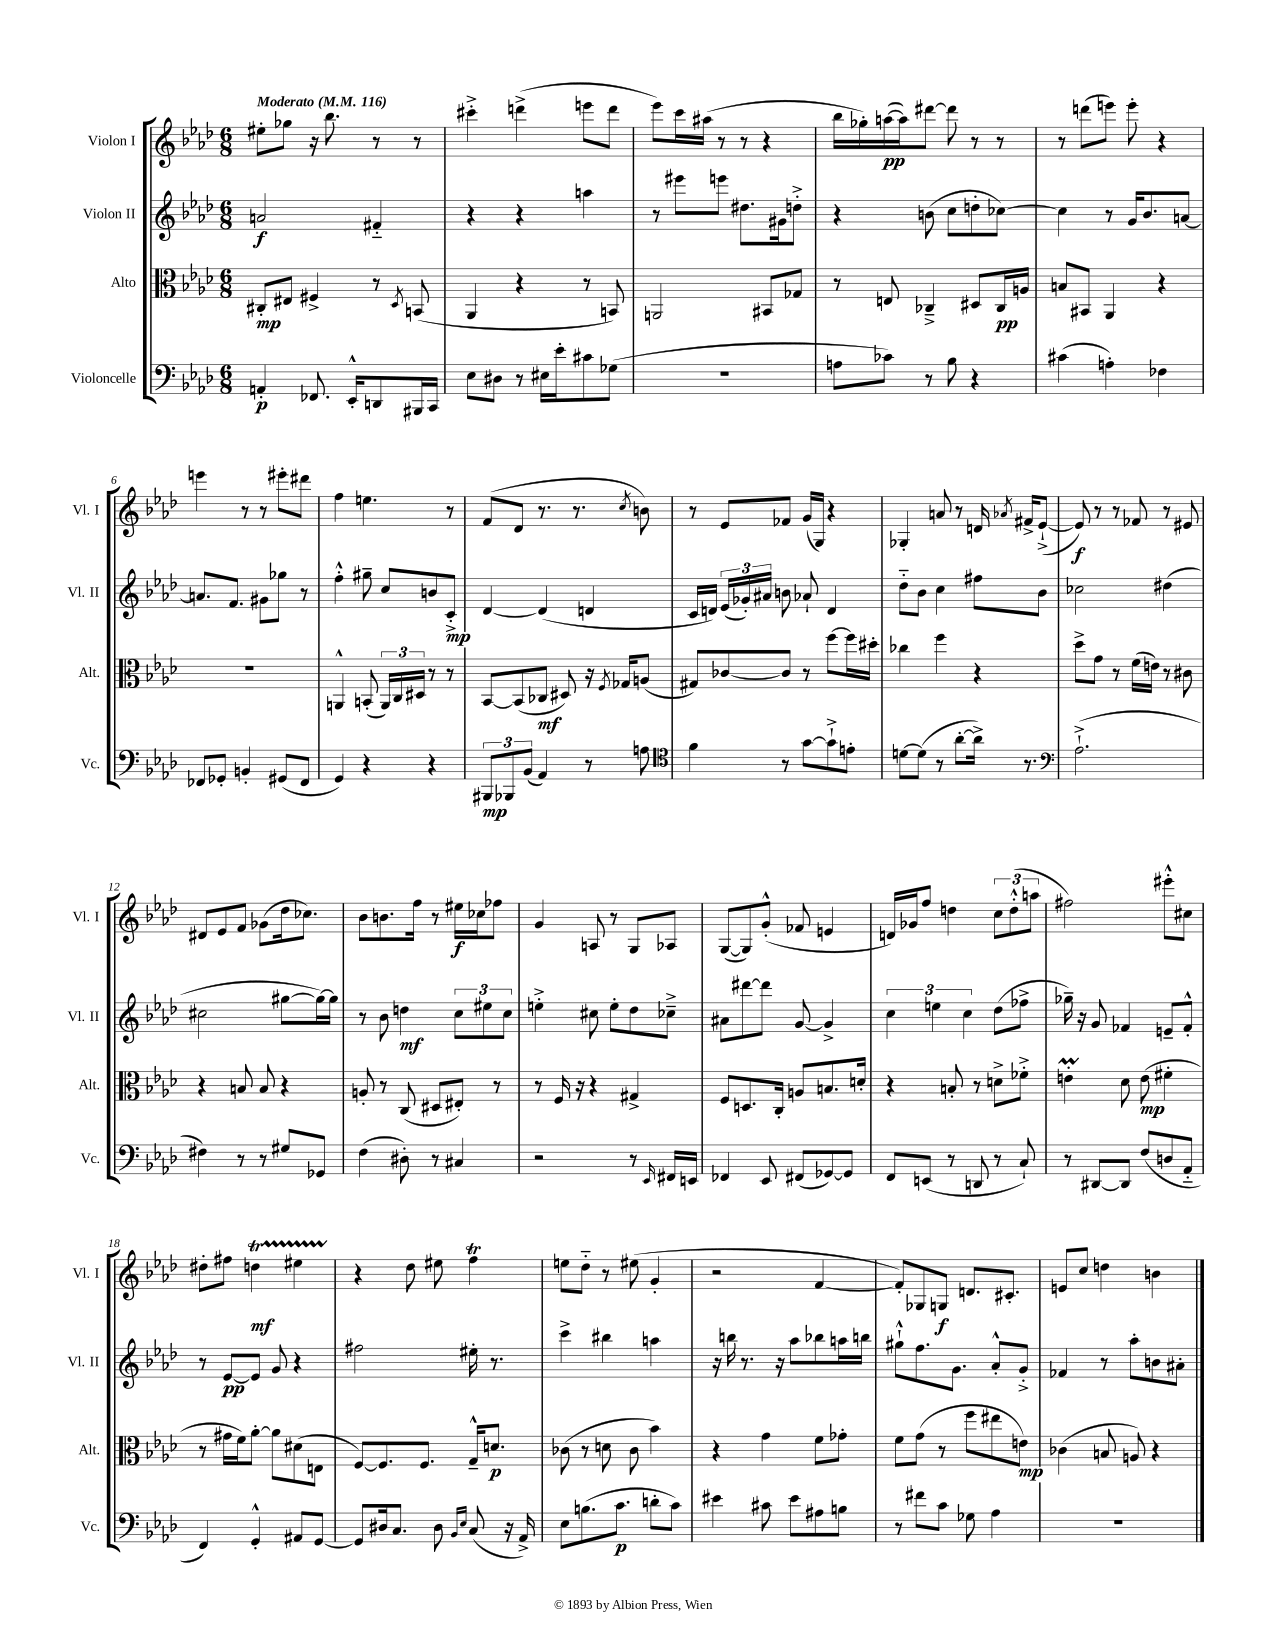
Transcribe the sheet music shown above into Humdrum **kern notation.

**kern	**dynam	**kern	**dynam	**kern	**dynam	**kern	**dynam
*part4	*part4	*part3	*part3	*part2	*part2	*part1	*part1
*staff4	*staff4	*staff3	*staff3	*staff2	*staff2	*staff1	*staff1
*I"Violoncelle	*	*I"Alto	*	*I"Violon II	*	*I"Violon I	*
*I'Vc.	*	*I'Alt.	*	*I'Vl. II	*	*I'Vl. I	*
*clefF4	*	*clefC3	*	*clefG2	*	*clefG2	*
*k[b-e-a-d-]	*	*k[b-e-a-d-]	*	*k[b-e-a-d-]	*	*k[b-e-a-d-]	*
*M6/8	*	*M6/8	*	*M6/8	*	*M6/8	*
*MM116	*	*MM116	*	*MM116	*	*MM116	*
=1	=1	=1	=1	=1	=1	=1	=1
!	!	!	!	!	!	!LO:TX:a:B:t=Moderato	!
4AAn'/	p	8C#X'/L	mp	2an/	f	8ee#X'\L	.
.	.	8E#X/J	.	.	.	8gg-X\J	.
8.FF-X/	.	4F#X^/	.	.	.	16r	.
.	.	.	.	.	.	8.bb-\	.
16EE-'^^/KL	.	.	.	.	.	.	.
8DDn/	.	8r	.	4f#X/	.	8r	.
.	.	8qD-/	.	.	.	.	.
16BBB#X/L	.	(8BBn/	.	.	.	8r	.
16CC/JJ	.	.	.	.	.	.	.
=2	=2	=2	=2	=2	=2	=2	=2
8E-\L	.	4AA-/	.	4r	.	4ccc#X'^\	.
8D#X\J	.	.	.	.	.	.	.
8r	.	4r	.	4r	.	(4dddn^\	.
16E#X\LL	.	.	.	.	.	.	.
16e-'\J	.	.	.	.	.	.	.
8c#X\	.	8r	.	4aan\	.	8eeen\L	.
(8G-X\J	.	8BBn/)	.	.	.	8ddd\J	.
=3	=3	=3	=3	=3	=3	=3	=3
2.r	.	2AAn/	.	8r	.	8eee-\L)	.
.	.	.	.	8eee#X\L	.	16ccc\L	.
.	.	.	.	.	.	(16aa#X\JJ	.
.	.	.	.	8eeen\J	.	8r	.
.	.	.	.	8.dd#X\L	.	8r	.
.	.	8BB#X/L	.	.	.	4r	.
.	.	.	.	16g#X\k	.	.	.
.	.	8G-X/J	.	8ddn'^\J	.	.	.
=4	=4	=4	=4	=4	=4	=4	=4
8An\L	.	8r	.	4r	.	16bb-\LL	.
.	.	.	.	.	.	16gg-X'\)	.
8c-X\J)	.	8En/	.	.	.	([16aan\	pp
.	.	.	.	.	.	16aa\J])	.
8r	.	4C-X~^/	.	(8bn\	.	[8ddd#X\J	.
8B-\	.	.	.	8cc\L	.	8ddd#\]	.
4r	.	8D#X/L	.	8ddn'\	.	8r	.
.	.	16C-/L	pp	[8cc-X\J)	.	8r	.
.	.	16An/JJ	.	.	.	.	.
=5	=5	=5	=5	=5	=5	=5	=5
(4c#X\	.	8Bn/L	.	4cc-\]	.	8r	.
.	.	8BB#X/J	.	.	.	(8dddn\L	.
4An'\)	.	4AA-/	.	8r	.	8eeen\J)	.
.	.	.	.	16g/KL	.	8eee'\	.
.	.	.	.	8.b-/	.	.	.
4F-X\	.	4r	.	.	.	4r	.
.	.	.	.	[8an/J	.	.	.
!!LO:LB:g=z
=6	=6	=6	=6	=6	=6	=6	=6
8FF-X/L	.	2.r	.	8.an/L]	.	4eeen\	.
8GG-X'/J	.	.	.	.	.	.	.
.	.	.	.	8.f/J	.	.	.
4BBn'/	.	.	.	.	.	8r	.
.	.	.	.	8g#X\L	.	8r	.
(8GG#X/L	.	.	.	8gg-X\J	.	8eee#X'\L	.
8FF-/J	.	.	.	8r	.	8ddd#X\J	.
=7	=7	=7	=7	=7	=7	=7	=7
4GG/)	.	4AAn^^/	.	4ff'^^\	.	4ff\	.
4r	.	(8BBn'/	.	8gg#X~\	.	4.een\	.
.	.	24AA/LL)	.	8cc/L	.	.	.
.	.	24C/	.	.	.	.	.
.	.	24D#X/JJ	.	.	.	.	.
4r	.	8r	.	8bn/	.	.	.
.	.	8r	.	8c'^/J	mp	8r	.
=8	=8	=8	=8	=8	=8	=8	=8
12BBB#X/L	mp	[8BB-/L	.	[4d-/	.	(8f/L	.
12BBB-X/	.	.	.	.	.	.	.
.	.	(8BB-/]	.	.	.	8d-/J	.
(12BB-/J	.	.	.	.	.	.	.
4AA-/)	.	8C-X/J	mf	(4d-/]	.	8.r	.
.	.	8D#X/)	.	.	.	.	.
.	.	.	.	.	.	8.r	.
8r	.	16r	.	4dn/	.	.	.
.	.	8qF/	.	.	.	.	.
.	.	16G-X/KL	.	.	.	.	.
.	.	.	.	.	.	8qcc/	.
8An\	.	(8An/J	.	.	.	8bn\)	.
=9	=9	=9	=9	=9	=9	=9	=9
*clefC4	*	*	*	*	*	*	*
4f\	.	8G#X/L)	.	16c/LL	.	8r	.
.	.	.	.	16dn/JJ)	.	.	.
.	.	[8c-X/	.	(24e-/LL	.	8e-/L	.
.	.	.	.	24g-X'/)	.	.	.
.	.	.	.	24a#X/JJ	.	.	.
8r	.	8c-/J]	.	8bn\	.	8f-X/J	.
[8g\L	.	8r	.	8a-X`/	.	(16g/LL	.
.	.	.	.	.	.	16G/JJ)	.
8g`^\]	.	[8ff\L	.	4d/	.	4r	.
8en'\J	.	16ff\L]	.	.	.	.	.
.	.	16dd#X'\JJ	.	.	.	.	.
=10	=10	=10	=10	=10	=10	=10	=10
[8dn\L	.	4cc-X\	.	8dd-\L	.	4G-X'/	.
(8d\J]	.	.	.	8b-\J	.	.	.
8r	.	4ff\	.	4cc\	.	8an/	.
[8a-'\L	.	.	.	.	.	8r	.
16a-^\Jk])	.	4r	.	8ff#X\L	.	16dn/	.
.	.	.	.	.	.	8qa-X/	.
8.r	.	.	.	.	.	16f#X^/KL	.
.	.	.	.	8b-\J	.	([8e-`^/J	.
=11	=11	=11	=11	=11	=11	=11	=11
*clefF4	*	*	*	*	*	*	*
(2.A-`^\	.	8dd-^\L	.	2cc-X\	.	8e-/])	f
.	.	8g\J	.	.	.	8r	.
.	.	8r	.	.	.	8r	.
.	.	(16f\LL	.	.	.	8f-X/	.
.	.	16en\JJ)	.	.	.	.	.
.	.	8r	.	(4dd#X\	.	8r	.
.	.	8c#X\	.	.	.	8e#X/	.
!!LO:LB:g=z
=12	=12	=12	=12	=12	=12	=12	=12
4F#X\)	.	4r	.	2cc#X\	.	8d#X/L	.
.	.	.	.	.	.	8e-/	.
8r	.	8Bn/	.	.	.	8f/J	.
8r	.	8B/	.	.	.	(8g-X\L	.
8G#X/L	.	4r	.	[8gg#X\L	.	16dd-\k	.
.	.	.	.	.	.	8.cc-X\J)	.
8GG-X/J	.	.	.	16gg#\L_)	.	.	.
.	.	.	.	16gg#\JJ]	.	.	.
=13	=13	=13	=13	=13	=13	=13	=13
(4F\	.	8An'/	.	8r	.	8b-\L	.
.	.	8r	.	8b-\	.	8.bn\	.
8D#X'\)	.	(8C/	.	4ddn\	mf	.	.
.	.	.	.	.	.	16ff\Jk	.
8r	.	8D#X/L	.	.	.	8r	.
4C#X/	.	8E#X'/J)	.	12cc\L	.	16ee#X\LL	f
.	.	.	.	.	.	16cc-X\J	.
.	.	.	.	12ee#X\	.	.	.
.	.	8r	.	.	.	8ff-X\J	.
.	.	.	.	12cc\J	.	.	.
=14	=14	=14	=14	=14	=14	=14	=14
2r	.	8r	.	4een'^\	.	4g/	.
.	.	16F/	.	.	.	.	.
.	.	16r	.	.	.	.	.
.	.	4r	.	8cc#X\	.	8An/	.
.	.	.	.	8ee'\L	.	8r	.
8r	.	4G#X^/	.	8dd-\	.	8G/L	.
16qqEE-/	.	.	.	.	.	.	.
16FF#X/LL	.	.	.	8cc-X~^\J	.	8A-X/J	.
16EEn/JJ	.	.	.	.	.	.	.
=15	=15	=15	=15	=15	=15	=15	=15
4FF-X/	.	8F/L	.	8a#X\L	.	([8G/L	.
.	.	8.Dn/	.	[8ddd#X\	.	8G/])	.
8EE-/	.	.	.	8ddd#\J]	.	(8g'^^/J	.
.	.	16C'/Jk	.	.	.	.	.
(8FF#X/L	.	8An/L	.	[8g/	.	8f-X/	.
[8GG-X/)	.	8.Bn/	.	4g^/]	.	4en/	.
8GG-/J]	.	.	.	.	.	.	.
.	.	16dn'/Jk	.	.	.	.	.
=16	=16	=16	=16	=16	=16	=16	=16
8FF/L	.	4r	.	6cc\	.	16dn/LL)	.
.	.	.	.	.	.	16g-X/J	.
(8EEn/J	.	.	.	.	.	8ff/J	.
.	.	.	.	6een\	.	.	.
8r	.	8Bn'/	.	.	.	4ddn\	.
.	.	.	.	6cc\	.	.	.
8DDn/	.	8r	.	.	.	.	.
8r	.	8dn^\L	.	(8dd-\L	.	12cc\L	.
.	.	.	.	.	.	(12dd'^^\	.
8C`/)	.	8f-X'^\J	.	8ff-X^\J	.	.	.
.	.	.	.	.	.	12aan\J	.
=17	=17	=17	=17	=17	=17	=17	=17
8r	.	4enm'\	.	16gg-X~\)	.	2ff#X\)	.
.	.	.	.	16r	.	.	.
[8DD#X/L	.	.	.	8g/	.	.	.
8DD#/J]	.	8d-\	.	4f-X/	.	.	.
(8F/L	.	(8e\	mp	.	.	.	.
8Dn/	.	4f#X'\	.	8en~/L	.	8eee#X'^^\L	.
8AA-/J	.	.	.	8f-'^^/J	.	8cc#X\J	.
!!LO:LB:g=z
=18	=18	=18	=18	=18	=18	=18	=18
4FF/)	.	8r	.	8r	.	8dd#X'\L	.
.	.	16g#X\LL	.	[8e-/L	pp	8ff#X\J	.
.	.	16f\J)	.	.	.	.	.
4GG'^^/	.	[8a-'\J	.	8e-/J]	.	4ddnt\	mf
.	.	8a-\L]	.	8g/	.	.	.
8AA#X/L	.	(8d#X\	.	4r	.	4ee#XTTT\	.
[8GG/J	.	8En\J	.	.	.	.	.
=19	=19	=19	=19	=19	=19	=19	=19
8GG/L]	.	[8F/L)	.	2ff#X\	.	4r	.
16D#X/k	.	8.F/]	.	.	.	.	.
8.C/J	.	.	.	.	.	.	.
.	.	.	.	.	.	8dd-\	.
.	.	8.F/J	.	.	.	.	.
8D#\	.	.	.	.	.	8ee#X\	.
16qqBB-/LL	.	.	.	.	.	.	.
16qqE-/JJ	.	.	.	.	.	.	.
(8C/	.	16G~^^/KL	.	16ee#X'\	.	4ffT\	.
.	.	8.dn/J	p	8.r	.	.	.
16r	.	.	.	.	.	.	.
16AA-^/)	.	.	.	.	.	.	.
=20	=20	=20	=20	=20	=20	=20	=20
8E-\L	.	(8c-X\	.	4ccc^\	.	8een\L	.
(8.Bn\	.	8r	.	.	.	8dd-\J	.
.	.	8dn\	.	4bb#X\	.	8r	.
8.c\J	p	.	.	.	.	.	.
.	.	8c-\	.	.	.	(8ee#X\	.
8dn'\L	.	4b-\)	.	4aan\	.	4g'/	.
8c\J)	.	.	.	.	.	.	.
=21	=21	=21	=21	=21	=21	=21	=21
4e#X\	.	4r	.	16r	.	2r	.
.	.	.	.	16bbn\	.	.	.
.	.	.	.	8.r	.	.	.
8c#X\	.	4g\	.	.	.	.	.
.	.	.	.	16r	.	.	.
8e#\L	.	.	.	8aa-\L	.	.	.
8A#X\	.	8f\L	.	8bb-X\	.	[4f/	.
8Bn\J	.	8g-X'\J	.	16aan\L	.	.	.
.	.	.	.	16bbn\JJ	.	.	.
=22	=22	=22	=22	=22	=22	=22	=22
8r	.	8f\L	.	8gg#X`^^\L	.	8f'/L])	.
8f#X\L	.	(8g\J	.	8.ff\	.	8G-X/	.
8c\J	.	8r	.	.	.	8Gn/J	f
.	.	.	.	8.g\J	.	.	.
8G-X\	.	8ff\L	.	.	.	8.dn/L	.
4A-\	.	8ee#X\	.	8a-'^^/L	.	.	.
.	.	.	.	.	.	8.c#X'/J	.
.	.	8en\J)	mp	8g'^/J	.	.	.
=23	=23	=23	=23	=23	=23	=23	=23
2.r	.	(4c-X\	.	4f-X/	.	8en/L	.
.	.	.	.	.	.	8cc/J	.
.	.	8Bn/	.	8r	.	4ddn\	.
.	.	8An/)	.	8aa-'\L	.	.	.
.	.	4r	.	8bn\	.	4bn\	.
.	.	.	.	8a#X'\J	.	.	.
==	==	==	==	==	==	==	==
*-	*-	*-	*-	*-	*-	*-	*-
